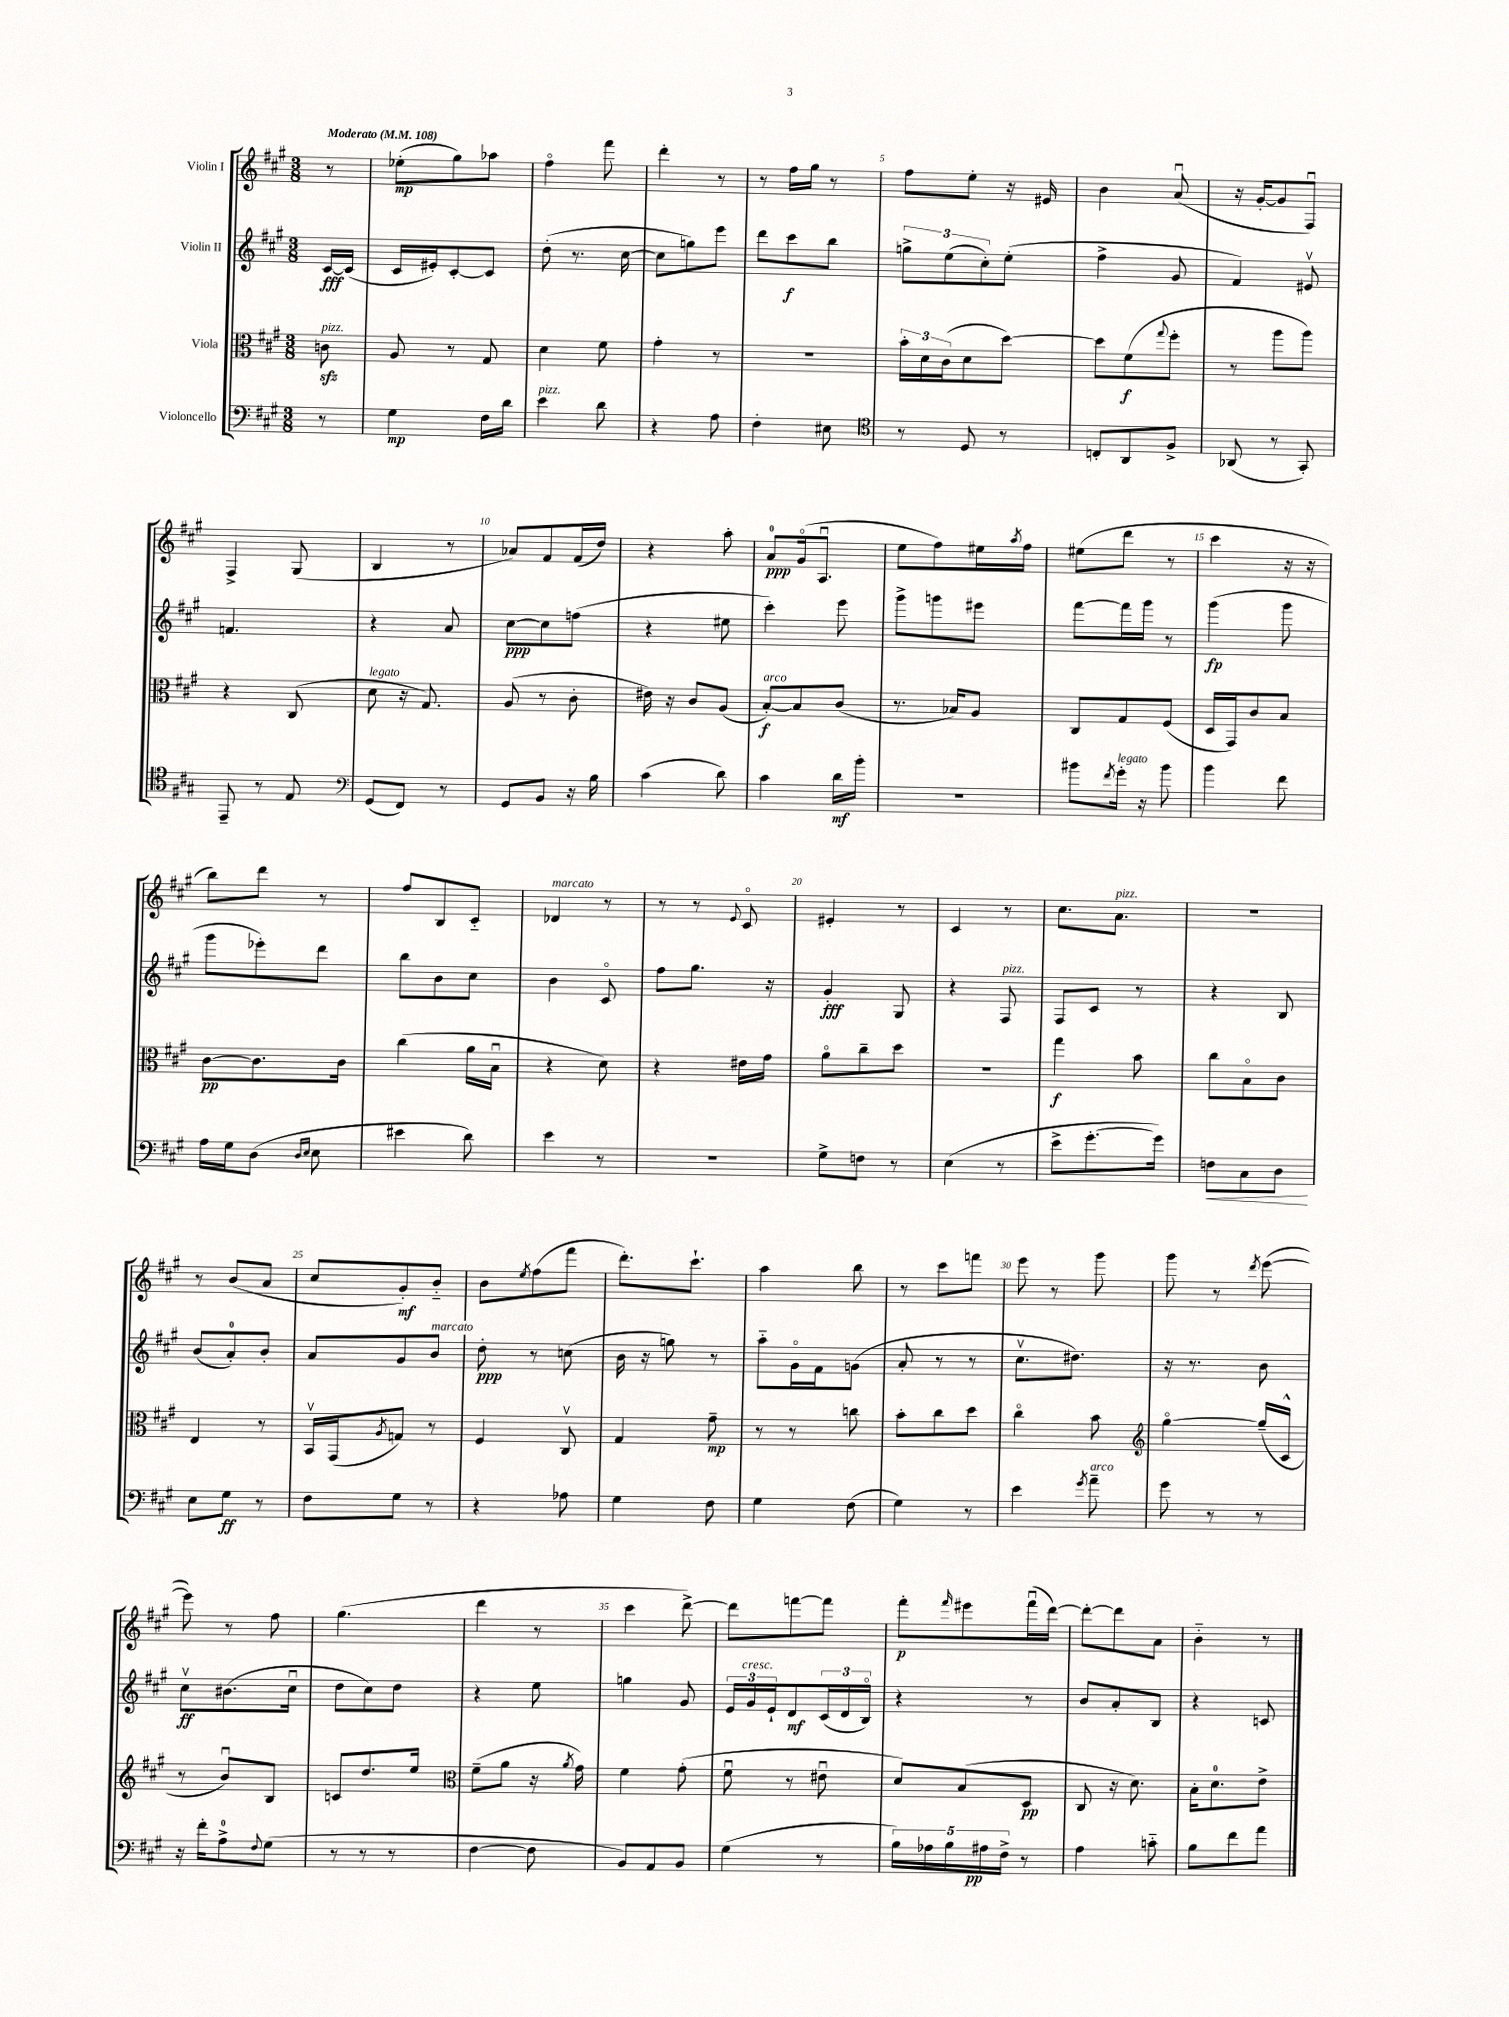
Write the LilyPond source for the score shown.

<<
\new StaffGroup <<
\new Staff = "s0" \with { instrumentName = "Violin I" } {
    \clef treble \key a \major \numericTimeSignature \time 3/8 \partial 8 \tempo "Moderato" 4 = 108
    r8 |
    ees''8-.\mp( gis''8) aes''8 |
    fis''4\flageolet fis'''8 |
    d'''4-. r8 |
    r8 fis''16 gis''16 r8 |
    fis''8 e''8-. r16 eis'16 |
    b'4 a'8\downbow( |
    r16 gis'16~-. gis'8 fis8\downbow) |
    fis4-> gis8( |
    b4 r8 |
    aes'8) fis'8 fis'16( d''16) |
    r4 a''8-. |
    a'8-0\ppp gis'16\flageolet( a8.\downbow |
    e''8 fis''8) eis''16 \acciaccatura { a''8 } fis''16 |
    eis''8( d'''8 r8 |
    cis'''4 r16 r16 |
    b''8) d'''8 r8 |
    fis''8 b8 cis'8-_ |
    des'4^\markup { \italic "marcato" } r8 |
    r8 r8 \appoggiatura { e'8 } cis'8\flageolet |
    eis'4-. r8 |
    cis'4 r8 |
    cis''8. a'8.^\markup { \italic "pizz." } |
    R4. |
    r8 b'8( a'8 |
    cis''8 gis'8-.\mf) b'8-_ |
    b'8 \acciaccatura { e''8 } fis''8( fis'''8 |
    d'''8.-.) cis'''8.-! |
    a''4 b''8 |
    r8 cis'''8 f'''8 |
    e'''8 r8 gis'''8 |
    gis'''8 r8 \acciaccatura { d'''8 } e'''8~( |
    e'''8) r8 fis''8 |
    gis''4.( |
    d'''4 r8 |
    cis'''4 d'''8~->) |
    d'''8 f'''8~ f'''8 |
    fis'''8-.\p \grace { fis'''16 } eis'''8 fis'''16\downbow( d'''16~) |
    d'''8~-. d'''8 a'8 |
    b'4-_ r8 \bar "|." |
}
\new Staff = "s1" \with { instrumentName = "Violin II" } {
    \clef treble \key a \major \numericTimeSignature \time 3/8 \partial 8
    cis'16~\fff cis'16( |
    cis'16 eis'16-.) cis'8~-. cis'8 |
    d''8-.( r8. cis''16~ |
    cis''8 g''8) e'''8 |
    d'''8 cis'''8\f b''8 |
    \tuplet 3/2 { g''8-> e''8( cis''8-.) } e''8-.( |
    fis''4-> gis'8 |
    fis'4) eis'8\upbow |
    f'4. |
    r4 a'8 |
    cis''8~\ppp cis''8 f''8( |
    r4 eis''8 |
    cis'''4-.) e'''8 |
    gis'''8-> g'''8 eis'''8 |
    fis'''8~ fis'''16 gis'''16 r8 |
    gis'''4\fp( gis'''8 |
    gis'''8 ees'''8-.) d'''8 |
    b''8 b'8 cis''8 |
    b'4 cis'8\flageolet |
    fis''8 gis''8. r16 |
    gis'4-.\fff gis8 |
    r4 fis8^\markup { \italic "pizz." } |
    fis8 cis'8 r8 |
    r4 b8 |
    b'8( a'8-0-.) b'8-. |
    a'8 gis'8 b'8^\markup { \italic "marcato" } |
    d''8-.\ppp r8 c''8( |
    b'16 r16 g''8) r8 |
    a''8-_ gis'16\flageolet fis'16 g'8( |
    a'8-. r8 r8 |
    cis''8.\upbow dis''8.) |
    r16 r8. b'8 |
    cis''8\upbow\ff bis'8.( cis''16\downbow |
    d''8 cis''8) d''8 |
    r4 e''8 |
    g''4 gis'8 |
    \tuplet 3/2 { e'16 gis'16^\markup { \italic "cresc." } e'16-! } d'8\mf \tuplet 3/2 { cis'16( d'16 b16\flageolet) } |
    r4 r8 |
    b'8 a'8-. b8 |
    r4 c'8 \bar "|." |
}
\new Staff = "s2" \with { instrumentName = "Viola" } {
    \clef alto \key a \major \numericTimeSignature \time 3/8 \partial 8
    c'8\sfz^\markup { \italic "pizz." } |
    a8 r8 gis8 |
    d'4 fis'8 |
    gis'4-. r8 |
    R4. |
    \tuplet 3/2 { b'16-. d'16 cis'16( } d'8 d''8~) |
    d''8 fis'8\f( \appoggiatura { gis''8 } fis''8-. |
    r8 a''8 a''8) |
    r4 cis8( |
    d'8^\markup { \italic "legato" } r16 gis8.) |
    a8( r8 cis'8-. |
    eis'16) r16 cis'8 a8( |
    b8~-.\f^\markup { \italic "arco" }) b8 cis'8( |
    r8. bes16) a8 |
    cis8 gis8 fis8( |
    d16 gis,16) cis'8 b8 |
    cis'8~\pp cis'8. cis'16 |
    cis''4( a'16 b16\downbow |
    r4 d'8) |
    r4 eis'16 gis'16 |
    a'8\flageolet cis''8-- d''8 |
    r4. |
    gis''4\f b'8 |
    cis''8 b8\flageolet cis'8 |
    e4 r8 |
    b,16\upbow gis,16( \acciaccatura { a8 } g8) r8 |
    fis4 cis8\upbow |
    gis4 gis'8--\mp |
    r8 r8 c''8 |
    b'8-. cis''8 d''8 |
    cis''4\flageolet b'8 |
    \clef treble gis''4~\flageolet gis''16--( cis'16-^ |
    r8 b'8\downbow) b8 |
    c'8 d''8. e''16 |
    \clef alto fis'8--( a'8 r16 \acciaccatura { a'8 } gis'16) |
    fis'4 gis'8-.( |
    fis'8\downbow r8 eis'8\downbow |
    d'8) b8( d8\pp |
    cis8 r16 d'8.) |
    b16-. d'8.-0 e'8-> \bar "|." |
}
\new Staff = "s3" \with { instrumentName = "Violoncello" } {
    \clef bass \key a \major \numericTimeSignature \time 3/8 \partial 8
    r8 |
    gis4\mp fis16 d'16 |
    e'4^\markup { \italic "pizz." } d'8 |
    r4 a8 |
    fis4-. eis8 |
    \clef tenor r8 d8 r8 |
    c8-. a,8 fis8-> |
    aes,8( r8 gis,8-.) |
    e,8-- r8 e8 |
    \clef bass gis,8( fis,8) r8 |
    gis,8 b,8 r16 b16 |
    cis'4( d'8) |
    cis'4 d'16\mf b'16-. |
    R4. |
    bis'8 \acciaccatura { fis'8 } gis'16-.^\markup { \italic "legato" } r16 bis'8 |
    b'4 fis'8 |
    a16 gis16 d8( \grace { d16 e16 } e8 |
    eis'4 d'8) |
    e'4 r8 |
    R4. |
    gis8-> f8 r8 |
    e4( r8 |
    e'8-> gis'8.~-. gis'16) |
    f8\< cis8 d8\! |
    e8 gis8\ff r8 |
    fis8 gis8 r8 |
    r4 aes8 |
    gis4 fis8 |
    gis4 fis8( |
    gis4) r8 |
    e'4 \acciaccatura { gis'8 } a'8--^\markup { \italic "arco" } |
    gis'8 r8 r8 |
    r16 fis'16-. a8-0-> \appoggiatura { fis8 } gis8( |
    r8 r8 r8 |
    fis4~ fis8 |
    b,8) a,8 b,8 |
    gis4( r8 |
    \tuplet 5/4 { b16) aes16 b16 ais16\pp fis16-> } r8 |
    a4 c'8-_ |
    b8 fis'8 a'8 \bar "|." |
}
>>
>>
\layout { \context { \Score \override BarNumber.break-visibility = ##(#f #t #t) barNumberVisibility = #(every-nth-bar-number-visible 5) } }
